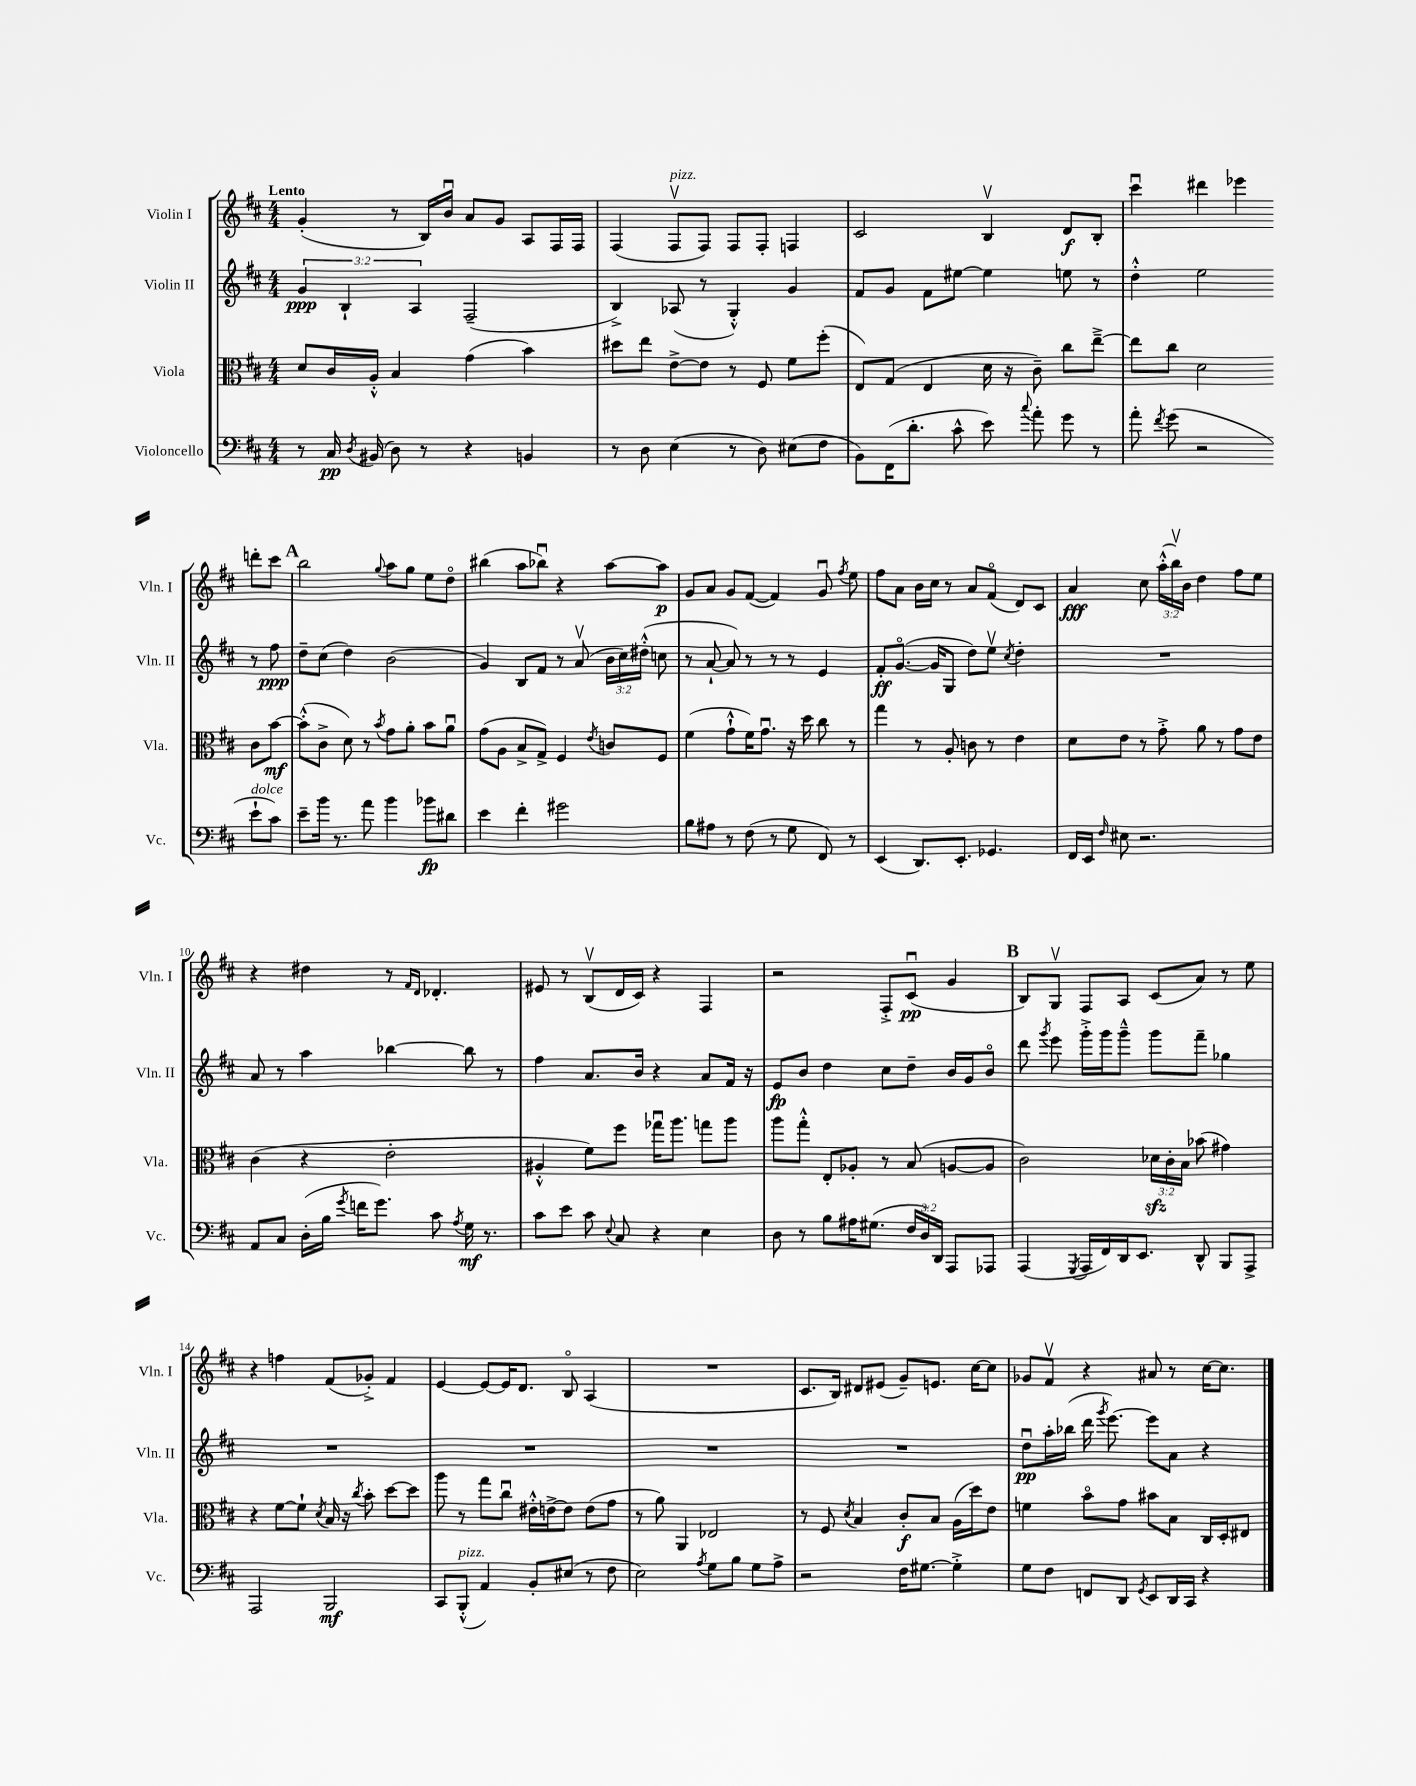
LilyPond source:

<<
\new StaffGroup <<
\new Staff = "s0" \with { instrumentName = "Violin I" shortInstrumentName = "Vln. I" } {
    \clef treble \key d \major \numericTimeSignature \time 4/4 \override Staff.TupletNumber.text = #tuplet-number::calc-fraction-text \tempo "Lento"
    \autoBeamOff g'4-.( r8 b16[) b'16]\downbow a'8[ g'8] a8[ fis16 fis16] |
    fis4( fis8[\upbow^\markup { \italic "pizz." } fis8]) fis8[ fis8]-. f4 |
    cis'2 b4\upbow d'8[\f b8]-. |
    cis'''4\downbow dis'''4 ees'''4 d'''8[-. cis'''8] |
    \mark \markup { \bold "A" } b''2 \appoggiatura { g''8 } a''8[ g''8] e''8[ d''8]\flageolet |
    bis''4( a''8[ bes''8]\downbow) r4 a''8[~ a''8]\p |
    g'8[ a'8] g'8[ fis'8]~( fis'4) g'8\downbow \acciaccatura { fis''8 } e''8 |
    fis''8[ a'8] b'16[ cis''16] r8 a'8[ fis'8]\flageolet( d'8[) cis'8] |
    a'4\fff cis''8 \tuplet 3/2 { a''16[-.-^( b''16\upbow) b'16] } d''4 fis''8[ e''8] |
    r4 dis''4 r8 \grace { fis'16[ d'16] } des'4.-. |
    eis'8 r8 b8[\upbow( d'16 cis'16]) r4 fis4 |
    r2 fis8[-.-> cis'8]\downbow\pp( g'4 |
    \mark \markup { \bold "B" } b8[) g8]\upbow fis8[ a8] cis'8[( a'8]) r8 e''8 |
    r4 f''4 fis'8[( ges'8]-.->) fis'4 |
    e'4~ e'8[~ e'16 d'8.] b8\flageolet a4( |
    R1 |
    cis'8.[ b16]) dis'8[ eis'8]( g'8[--) e'8.] cis''16[~ cis''8] |
    ges'8[ fis'8]\upbow r4 ais'8 r8 cis''16[~ cis''8.] \bar "|." |
}
\new Staff = "s1" \with { instrumentName = "Violin II" shortInstrumentName = "Vln. II" } {
    \clef treble \key d \major \numericTimeSignature \time 4/4 \override Staff.TupletNumber.text = #tuplet-number::calc-fraction-text
    \autoBeamOff \tuplet 3/2 { g'4\ppp b4-! a4 } fis2--( |
    b4->) aes8( r8 g4-.-^) g'4 |
    fis'8[ g'8] fis'8[ eis''8]~ eis''4 e''8 r8 |
    d''4-.-^ e''2 r8 fis''8\ppp |
    \mark \markup { \bold "A" } d''8[-- cis''8]( d''4) b'2( |
    g'4) b8[ fis'8] r8 a'8\upbow( \tuplet 3/2 { b'16[ cis''16) dis''16]-.-^( } c''8 |
    r8 a'8~-! a'8) r8 r8 r8 e'4 |
    fis'8[-.\ff g'8.]~\flageolet( g'16[ g8] d''8[) e''8]\upbow \acciaccatura { cis''8 } d''4-. |
    R1 |
    a'8 r8 a''4 bes''4~ bes''8 r8 |
    fis''4 a'8.[ b'16] r4 a'8[ fis'16] r16 |
    e'8[\fp b'8] d''4 cis''8[ d''8]-- b'16[ g'16 b'8]\flageolet |
    \mark \markup { \bold "B" } d'''8 \acciaccatura { g'''8 } e'''8 g'''16[-.-> g'''16 g'''8]---^ g'''8[ fis'''8]-- ges''4 |
    R1 |
    R1 |
    R1 |
    R1 |
    d''8[\downbow\pp a''16-. bes''16]( d'''16 \acciaccatura { g'''8 } e'''8.~) e'''8[ a'8] r4 \bar "|." |
}
\new Staff = "s2" \with { instrumentName = "Viola" shortInstrumentName = "Vla." } {
    \clef alto \key d \major \numericTimeSignature \time 4/4 \override Staff.TupletNumber.text = #tuplet-number::calc-fraction-text
    \autoBeamOff d'8[ cis'16 a16]-.-^ b4 g'4( b'4) |
    dis''8[ e''8] e'8[~-> e'8] r8 fis8 fis'8[ fis''8]-.( |
    e8[) g8]( e4 d'16 r16 cis'8--) cis''8[ e''8]~---> |
    e''8[ cis''8] d'2 cis'8[ b'8]~\mf |
    \mark \markup { \bold "A" } b'8[-.-^( cis'8]-> d'8) r8 \acciaccatura { b'8 } g'8[ a'8]-. b'8[ a'8]\downbow |
    g'8[( a8] b8[-> g8]->) fis4 \acciaccatura { e'8 } c'8[ fis8] |
    fis'4( g'8[-!-^ fis'16) g'8.]\downbow r16 d''16 cis''8 r8 |
    g''4 r8 a8-. c'8 r8 e'4 |
    d'8[ e'8] r8 g'8-.-> a'8 r8 g'8[ e'8] |
    cis'4( r4 e'2-. |
    ais4-.-^ fis'8[) fis''8] ges''16[\downbow a''8.] g''8[ a''8] |
    a''8[ g''8]-.-^ e8[-. aes8]-. r8 b8( a8[~ a8] |
    \mark \markup { \bold "B" } cis'2) \tuplet 3/2 { des'16[\sfz cis'16-. b16] } bes'8( gis'4) |
    r4 fis'8[~ fis'8]-! \acciaccatura { d'8 } b16 r16 \acciaccatura { cis''8 } b'8-. d''8[~ d''8] |
    a''8 r8 g''8[ cis''8]\downbow eis'16[-.-^ e'16~-> e'8] e'8[( g'8] |
    r8 a'8) a,4 ees2 |
    r8 fis8 \acciaccatura { d'8 } b4 cis'8[-.\f b8] a16[( d''16) e'8] |
    f'4 b'8[\flageolet g'8] bis'8[ b8] cis16[ d16-. eis8] \bar "|." |
}
\new Staff = "s3" \with { instrumentName = "Violoncello" shortInstrumentName = "Vc." } {
    \clef bass \key d \major \numericTimeSignature \time 4/4 \override Staff.TupletNumber.text = #tuplet-number::calc-fraction-text
    \autoBeamOff r8 cis16\pp \acciaccatura { d8 } bis,16( d8) r8 r4 b,4 |
    r8 d8 e4( r8 d8) eis8[( fis8] |
    b,8[) fis,16( d'8.]-. cis'8-^ e'8) \appoggiatura { cis''8 } a'8-. g'8 r8 |
    a'8-. \acciaccatura { fis'8 } g'8( r2 e'8[-!^\markup { \italic "dolce" } cis'8]) |
    \mark \markup { \bold "A" } e'8[-- b'16] r8. a'8 b'4 bes'8[\fp dis'8] |
    e'4 fis'4-. gis'2 |
    b8[ ais8] r8 fis8( r8 g8 fis,8) r8 |
    e,4( d,8.[) e,8.]-. ges,4. |
    fis,16[ e,16] \grace { fis16 } eis8 r2. |
    a,8[ cis8] d16[-.( b16] \acciaccatura { g'8 } f'16[ g'8.]) cis'8 \acciaccatura { a8 } g16\mf r8. |
    cis'8[ e'8] cis'8 \appoggiatura { e8 } cis8 r4 e4 |
    d8 r8 b8[ ais16 gis8.]( \tuplet 3/2 { fis16[ d16) d,16] } a,,8[ aes,,8] |
    \mark \markup { \bold "B" } a,,4( \acciaccatura { g,,8 } a,,16[ fis,16) d,16 e,8.] d,8-^ b,,8[ a,,8]-> |
    a,,2 b,,2\mf |
    cis,8[ b,,8]-.-^^\markup { \italic "pizz." }( a,4) b,8[-. eis8]( r8 fis8 |
    e2) \acciaccatura { a8 } g8[ b8] g8[ a8]-> |
    r2 fis16[ gis8.]~ gis4-.-> |
    g8[ fis8] f,8[ d,8] \acciaccatura { g,8 } e,8[ d,16 cis,16] r4 \bar "|." |
}
>>
>>
